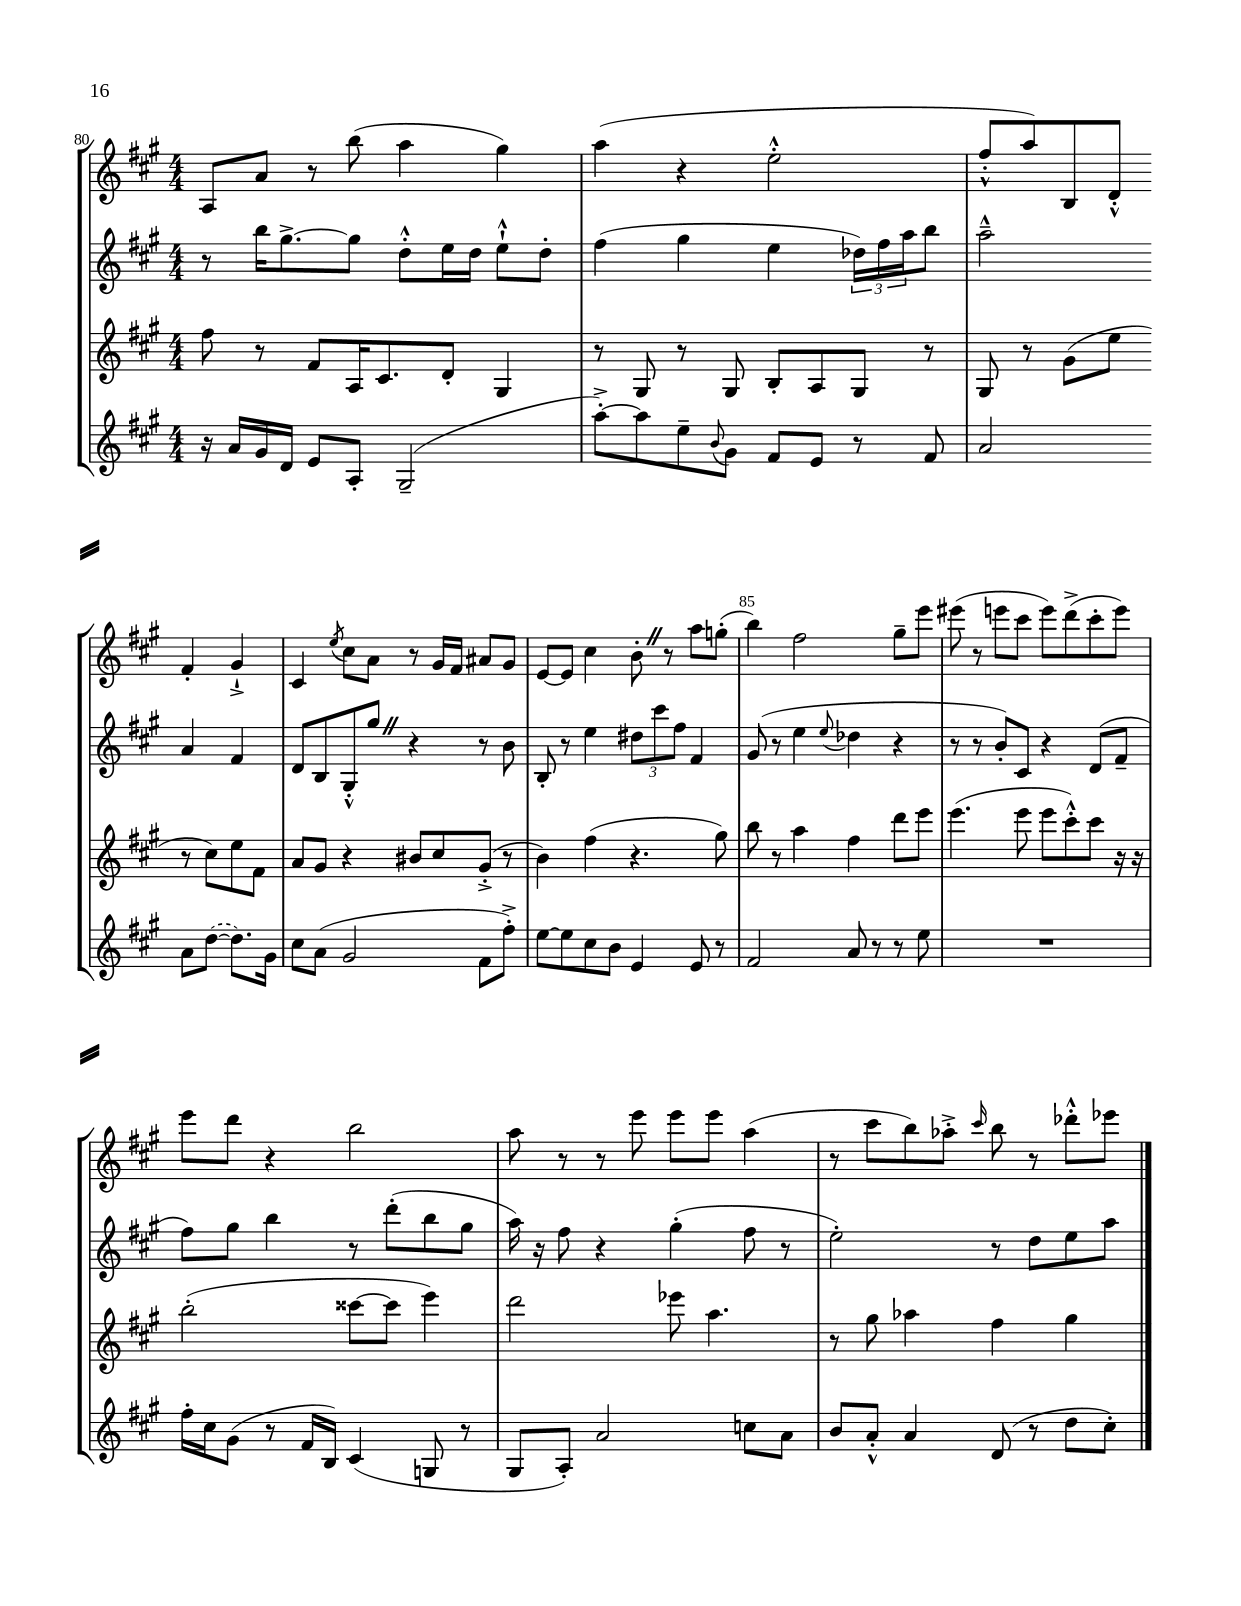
<<
\new StaffGroup <<
\new Staff = "s0" {
    \clef treble \key a \major \numericTimeSignature \time 4/4
    a8 a'8 r8 b''8( a''4 gis''4) |
    a''4( r4 e''2-.-^ |
    fis''8-.-^ a''8) b8 d'8-.-^ fis'4-. gis'4-!-> |
    cis'4 \acciaccatura { e''8 } cis''8 a'8 r8 gis'16 fis'16 ais'8 gis'8 |
    e'8~ e'8 cis''4 b'8-. \once \override BreathingSign.text = \markup { \musicglyph "scripts.caesura.straight" } \breathe r8 a''8 g''8-.( |
    b''4) fis''2 gis''8-- e'''8 |
    eis'''8( r8 e'''8 cis'''8 e'''8) d'''8->( cis'''8-. e'''8) |
    e'''8 d'''8 r4 b''2 |
    a''8 r8 r8 e'''8 e'''8 e'''8 a''4( |
    r8 cis'''8 b''8) aes''8-.-> \grace { cis'''16 } b''8 r8 des'''8-.-^ ees'''8 \bar "|." |
}
\new Staff = "s1" {
    \clef treble \key a \major \numericTimeSignature \time 4/4
    r8 b''16 gis''8.~-> gis''8 d''8-.-^ e''16 d''16 e''8-!-^ d''8-. |
    fis''4( gis''4 e''4 \tuplet 3/2 { des''16) fis''16 a''16 } b''8 |
    a''2---^ a'4 fis'4 |
    d'8 b8 gis8-.-^ gis''8 \once \override BreathingSign.text = \markup { \musicglyph "scripts.caesura.straight" } \breathe r4 r8 b'8 |
    b8-. r8 e''4 \tuplet 3/2 { dis''8 cis'''8 fis''8 } fis'4 |
    gis'8( r8 e''4 \appoggiatura { e''8 } des''4 r4 |
    r8 r8 b'8-.) cis'8 r4 d'8( fis'8-- |
    fis''8) gis''8 b''4 r8 d'''8-.( b''8 gis''8 |
    a''16) r16 fis''8 r4 gis''4-.( fis''8 r8 |
    e''2-.) r8 d''8 e''8 a''8 \bar "|." |
}
\new Staff = "s2" {
    \clef treble \key a \major \numericTimeSignature \time 4/4
    fis''8 r8 fis'8 a16 cis'8. d'8-. gis4 |
    r8 gis8 r8 gis8 b8-. a8 gis8 r8 |
    gis8 r8 gis'8( e''8 r8 cis''8) e''8 fis'8 |
    a'8 gis'8 r4 bis'8 cis''8 gis'8-.->( r8 |
    b'4) fis''4( r4. gis''8) |
    b''8 r8 a''4 fis''4 d'''8 e'''8 |
    e'''4.( e'''8 e'''8 cis'''8-.-^) cis'''8 r16 r16 |
    b''2-.( cisis'''8~ cisis'''8 e'''4) |
    d'''2 ees'''8 a''4. |
    r8 gis''8 aes''4 fis''4 gis''4 \bar "|." |
}
\new Staff = "s3" {
    \clef treble \key a \major \numericTimeSignature \time 4/4
    r16 a'16 gis'16 d'16 e'8 a8-. gis2--( |
    a''8~-.->) a''8 e''8-- \appoggiatura { b'8 } gis'8 fis'8 e'8 r8 fis'8 |
    a'2 a'8 \once \slurDashed d''8~( d''8.) gis'16 |
    cis''8 a'8( gis'2 fis'8 fis''8-.->) |
    e''8~ e''8 cis''8 b'8 e'4 e'8 r8 |
    fis'2 a'8 r8 r8 e''8 |
    R1 |
    fis''16-. cis''16 gis'8( r8 fis'16 b16) cis'4( g8 r8 |
    gis8 a8-.) a'2 c''8 a'8 |
    b'8 a'8-.-^ a'4 d'8( r8 d''8 cis''8-.) \bar "|." |
}
>>
>>
\layout { \context { \Score currentBarNumber = #80 \override BarNumber.break-visibility = ##(#f #t #t) barNumberVisibility = #(every-nth-bar-number-visible 5) } }
